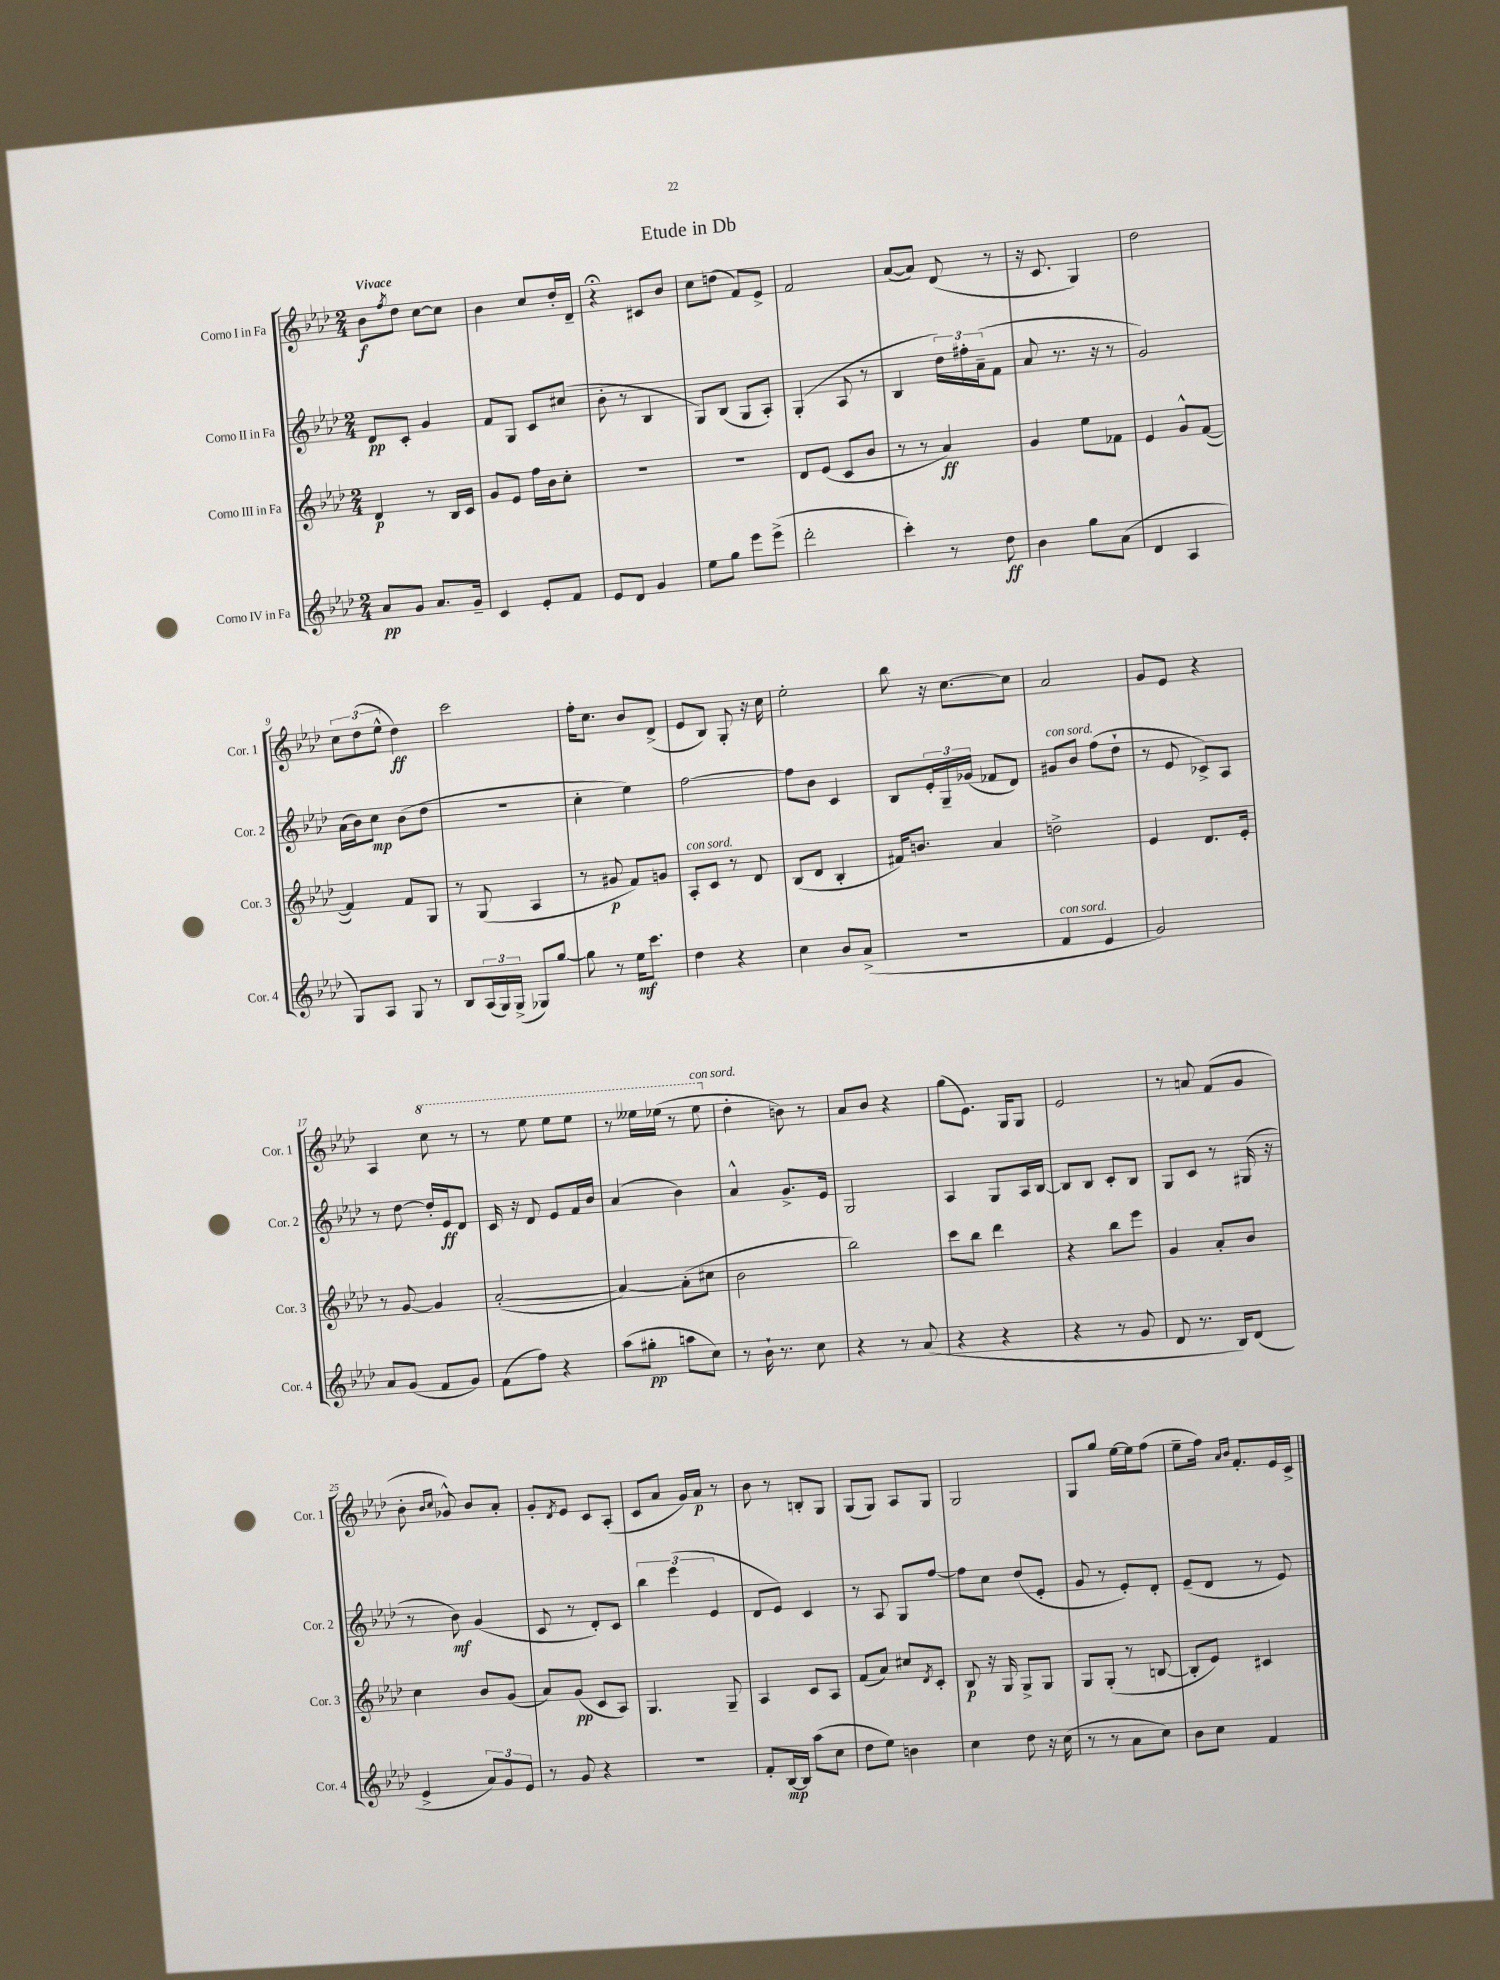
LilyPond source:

\header { title = "Etude in Db" }
<<
\new StaffGroup <<
\new Staff = "s0" \with { instrumentName = "Corno I in Fa" shortInstrumentName = "Cor. 1" } {
    \clef treble \key aes \major \numericTimeSignature \time 2/4 \tempo "Vivace"
    bes'8\f \acciaccatura { f''8 } des''8 c''8~ c''8 |
    bes'4 c''8 des''16-. des'16-- |
    r4\fermata cis'8 bes'8 |
    c''8 d''8( f'8) ees'8-> |
    f'2 |
    aes'8~( aes'8) des'8( r8 |
    r16 c'8. g4) |
    des''2 |
    \tuplet 3/2 { c''8 des''8( ees''8-^ } des''4\ff) |
    c'''2 |
    f''16-. c''8. bes'8 des'8->( |
    ees'8 bes8) g8-. r16 c''16 |
    ees''2-. |
    bes''8 r16 c''8.~ c''8 |
    aes'2 |
    g'8 ees'8 r4 |
    aes4 \ottava #1 c'''8 r8 |
    r8 ees'''8 ees'''8 ees'''8 |
    r8 eeses'''16 ees'''16( r8 ees'''8^\markup { \italic "con sord." } \ottava #0 |
    des''4-. b'8) r8 |
    aes'8 bes'8 r4 |
    g''8( ees'8.) g16 g8 |
    ees'2 |
    r8 a'8 f'8( g'8 |
    bes'8-. \grace { bes'16 c''16 } ges'8-^) bes'8 aes'8-. |
    g'8-. \acciaccatura { des'8 } ees'8 c'8 aes8-.( |
    c'8 aes'8 g'16) aes'16\p r8 |
    bes'8 r8 b8-. g8 |
    g8( g8) aes8 g8 |
    g2 |
    g8 g''8 ees''16~ ees''16 f''8( |
    ees''8-- f''16) \grace { aes'16 bes'16 } f'8.-. ees'16 c'16-> \bar "|." |
}
\new Staff = "s1" \with { instrumentName = "Corno II in Fa" shortInstrumentName = "Cor. 2" } {
    \clef treble \key aes \major \numericTimeSignature \time 2/4
    des'8\pp c'8-. g'4 |
    f'8 g8 c'8 cis''8( |
    bes'8-. r8 bes4 |
    g8) bes8( g8 aes8-.) |
    g4-.( aes8 r8 |
    bes4 \tuplet 3/2 { des''16) fis''16-. aes'16--( } f'8 |
    aes'8 r8. r16 r8 |
    g'2) |
    aes'16( bes'16) c''8\mp bes'8( des''8 |
    R2 |
    c''4-. ees''4) |
    f''2~ |
    f''8 bes'8 c'4 |
    bes8 \tuplet 3/2 { ees'16-. g16-- ges'16( } fes'8 des'8) |
    gis'8^\markup { \italic "con sord." } bes'8 f''8( des''8-! |
    r8 ees'8 ces'8->) aes8 |
    r8 des''8~ des''16-. ees'16\ff des'8 |
    c'16 r16 des'8 ees'8 f'16 bes'16 |
    aes'4( bes'4) |
    aes'4-^ g'8.-> ees'16 |
    g2 |
    aes4 g8 aes16 bes16~ |
    bes8 bes8 c'8-. bes8 |
    g8 c'8 r8 gis16( r16 |
    r8 bes'8\mf) g'4( |
    c'8 r8 des'8-.) c'8 |
    \tuplet 3/2 { bes''4 ees'''4( ees'4 } |
    des'8 ees'8) c'4 |
    r8 aes8 g8 f''8~ |
    f''8 c''8 des''8( ees'8-. |
    g'8 r8 ees'8-.) des'8-. |
    ees'8--( des'8 r8 ees'8) \bar "|." |
}
\new Staff = "s2" \with { instrumentName = "Corno III in Fa" shortInstrumentName = "Cor. 3" } {
    \clef treble \key aes \major \numericTimeSignature \time 2/4
    des'4\p r8 bes16 c'16 |
    g'8 ees'8 f''16 bes'16 c''8-. |
    R2 |
    R2 |
    des'8 ees'8( c'8 bes'8 |
    r8 r8 aes'4\ff) |
    g'4 ees''8 fes'8 |
    ees'4 g'8-^ f'8~( |
    f'4) f'8 g8 |
    r8 g8( aes4 |
    r8 gis'8\p f'8) g'8 |
    aes8-.^\markup { \italic "con sord." } c'8 r8 des'8 |
    bes8( des'8 bes4-. |
    fis'16) b'8. aes'4 |
    d''2-> |
    ees'4 des'8. ees'16-. |
    r8 g'8~ g'4 |
    aes'2~-.( |
    aes'4~) aes'8-.( cis''8 |
    bes'2 |
    bes''2) |
    c'''8 bes''8 des'''4 |
    r4 bes''8 ees'''8 |
    g'4 aes'8-. bes'8 |
    c''4 bes'8 g'8( |
    aes'8) g'8\pp( c'8 aes8) |
    g4. g8-- |
    aes4 c'8 aes8 |
    f'8( aes'8) cis''8 \acciaccatura { des'8 } c'8-. |
    bes8\p r16 g16 g8-> g8 |
    g8 g8-.( r8 b8~ |
    b8-. ees'8) cis'4 \bar "|." |
}
\new Staff = "s3" \with { instrumentName = "Corno IV in Fa" shortInstrumentName = "Cor. 4" } {
    \clef treble \key aes \major \numericTimeSignature \time 2/4
    aes'8\pp g'8 aes'8. g'16-- |
    c'4 ees'8-. f'8 |
    ees'8 des'8 g'4 |
    ees''8 g''8 ees'''8 ees'''8->( |
    des'''2-. |
    c'''4-.) r8 des''8\ff |
    bes'4 g''8 aes'8( |
    des'4 aes4 |
    g8) aes8 g8 r8 |
    bes8 \tuplet 3/2 { aes16( g16) g16->( } ges8) g''8~ |
    g''8 r8 ees''16\mf c'''8. |
    des''4 r4 |
    c''4 bes'8 aes'8->( |
    r2 |
    f'4^\markup { \italic "con sord." } ees'4 |
    g'2) |
    aes'8 g'8( f'8 g'8) |
    f'8( f''8) r4 |
    aes''8( gis''8-.\pp a''8 c''8) |
    r8 bes'16-! r8. c''8 |
    r4 r8 aes'8( |
    r4 r4 |
    r4 r8 g'8 |
    des'8 r8. bes16) des'8( |
    ees'4-> \tuplet 3/2 { aes'8) g'8 ees'8 } |
    r8 g'8 r4 |
    R2 |
    f'8-. bes16~\mp bes16 aes''8( c''8 |
    des''8 ees''8) b'4 |
    c''4 des''8 r16 c''16( |
    r8 r8 aes'8 c''8) |
    bes'8 c''8 f'4 \bar "|." |
}
>>
>>
